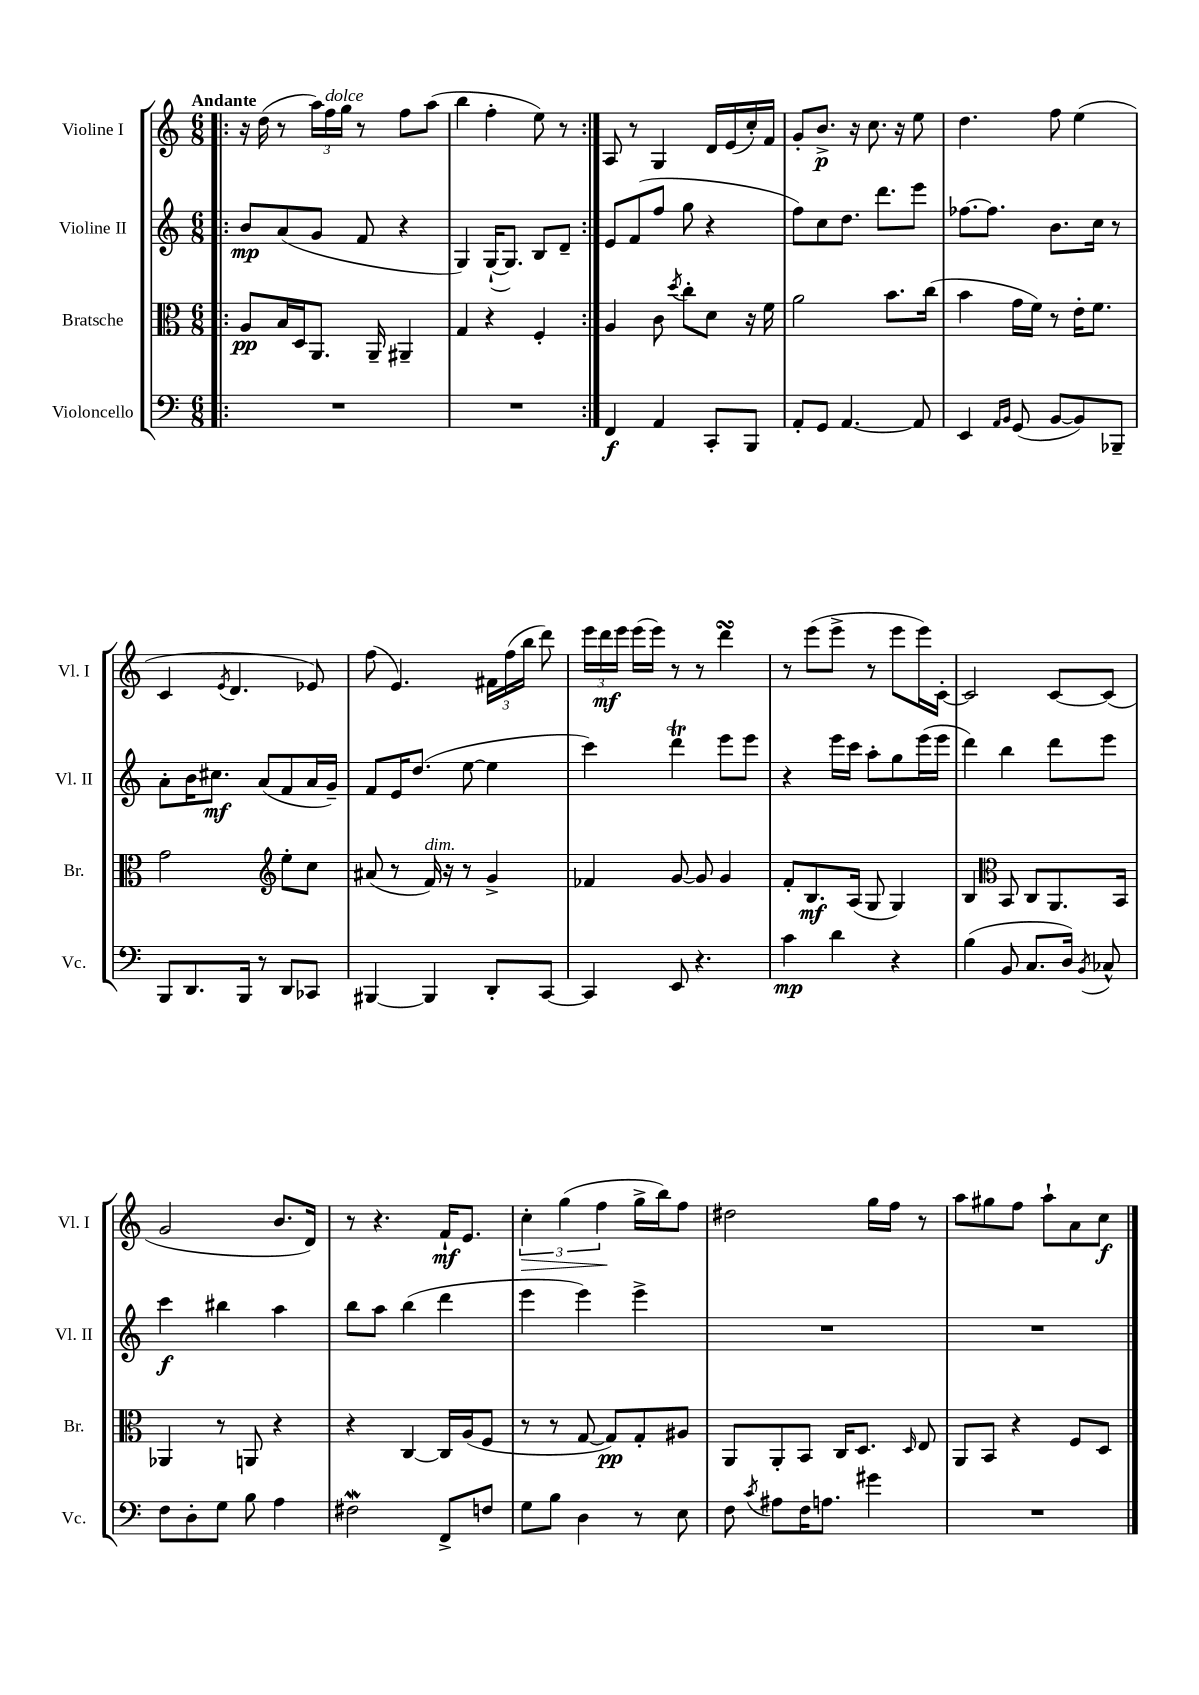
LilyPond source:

<<
\new StaffGroup <<
\new Staff = "s0" \with { instrumentName = "Violine I" shortInstrumentName = "Vl. I" } {
    \clef treble \key c \major \numericTimeSignature \time 6/8 \tempo "Andante"
    \autoBeamOff \repeat volta 2 { \bar ".|:" r16 d''16( r8 \tuplet 3/2 { a''16[) f''16^\markup { \italic "dolce" } g''16] } r8 f''8[ a''8]( |
    b''4 f''4-. e''8) r8 | }
    a8 r8 g4 d'16[ e'16( c''16-.) f'16] |
    g'8[-. b'8.]->\p r16 c''8. r16 e''8 |
    d''4. f''8 e''4( |
    c'4 \acciaccatura { e'8 } d'4. ees'8) |
    f''8( e'4.) \tuplet 3/2 { fis'16[ f''16( b''16] } d'''8) |
    \tuplet 3/2 { e'''16[ d'''16\mf e'''16] } e'''16[( e'''16]) r8 r8 d'''4\turn |
    r8 e'''8[( e'''8]-> r8 e'''8[ e'''16) c'16]~-. |
    c'2 c'8[~ c'8]( |
    g'2 b'8.[ d'16]) |
    r8 r4. f'16[-!\mf e'8.] |
    \tuplet 3/2 { c''4-.\> g''4( f''4\! } g''16[-> b''16) f''8] |
    dis''2 g''16[ f''16] r8 |
    a''8[ gis''8 f''8] a''8[-! a'8 c''8]\f \bar "|." |
}
\new Staff = "s1" \with { instrumentName = "Violine II" shortInstrumentName = "Vl. II" } {
    \clef treble \key c \major \numericTimeSignature \time 6/8
    \autoBeamOff \repeat volta 2 { \bar ".|:" b'8[\mp a'8( g'8] f'8 r4 |
    g4) g16[~-!( g8.]) b8[ d'8]-- | }
    e'8[ f'8( f''8] g''8 r4 |
    f''8[) c''8 d''8.] d'''8.[ e'''8] |
    fes''8.[~ fes''8.] b'8.[ c''16] r8 |
    a'8[-. b'16 cis''8.]\mf a'8[( f'8 a'16 g'16]--) |
    f'8[ e'16 d''8.]( e''8~ e''4 |
    c'''4) d'''4\trill e'''8[ e'''8] |
    r4 e'''16[ c'''16] a''8[-. g''8 e'''16( e'''16] |
    d'''4) b''4 d'''8[ e'''8] |
    c'''4\f bis''4 a''4 |
    b''8[ a''8] b''4( d'''4 |
    e'''4 e'''4) e'''4-> |
    R2. |
    R2. \bar "|." |
}
\new Staff = "s2" \with { instrumentName = "Bratsche" shortInstrumentName = "Br." } {
    \clef alto \key c \major \numericTimeSignature \time 6/8
    \autoBeamOff \repeat volta 2 { \bar ".|:" a8[\pp b16 d16 a,8.] a,16-- ais,4-- |
    g4 r4 f4-. | }
    a4 c'8 \acciaccatura { d''8 } c''8[-. d'8] r16 f'16 |
    a'2 b'8.[ c''16]( |
    b'4 g'16[ f'16]) r8 e'16[-. f'8.] |
    g'2 \clef treble e''8[-. c''8] |
    ais'8( r8 f'16^\markup { \italic "dim." }) r16 r8 g'4-> |
    fes'4 g'8~ g'8 g'4 |
    f'8[-. b8.\mf a16]( g8 g4) |
    b4 \clef alto b,8 c8[ a,8. b,16] |
    aes,4 r8 a,8 r4 |
    r4 c4~ c16[ a16( f8] |
    r8 r8 g8~ g8[\pp) g8-. ais8] |
    a,8[ a,8-. b,8] c16[ d8.] \grace { d16 } e8 |
    a,8[ b,8] r4 f8[ d8] \bar "|." |
}
\new Staff = "s3" \with { instrumentName = "Violoncello" shortInstrumentName = "Vc." } {
    \clef bass \key c \major \numericTimeSignature \time 6/8
    \autoBeamOff \repeat volta 2 { \bar ".|:" R2. |
    R2. | }
    f,4\f a,4 c,8[-. b,,8] |
    a,8[-. g,8] a,4.~ a,8 |
    e,4 \grace { a,16[ b,16] } g,8( b,8[~ b,8) bes,,8]-- |
    b,,8[ d,8. b,,16] r8 d,8[ ces,8] |
    bis,,4~ bis,,4 d,8[-. c,8]~ |
    c,4 e,8 r4. |
    c'4\mp d'4 r4 |
    b4( b,8 c8.[ d16]) \acciaccatura { b,8 } ces8-^ |
    f8[ d8-. g8] b8 a4 |
    fis2\mordent f,8[-> f8] |
    g8[ b8] d4 r8 e8 |
    f8 \acciaccatura { c'8 } ais8[ f16 a8.] gis'4 |
    R2. \bar "|." |
}
>>
>>
\layout { \context { \Score \remove "Bar_number_engraver" } }
